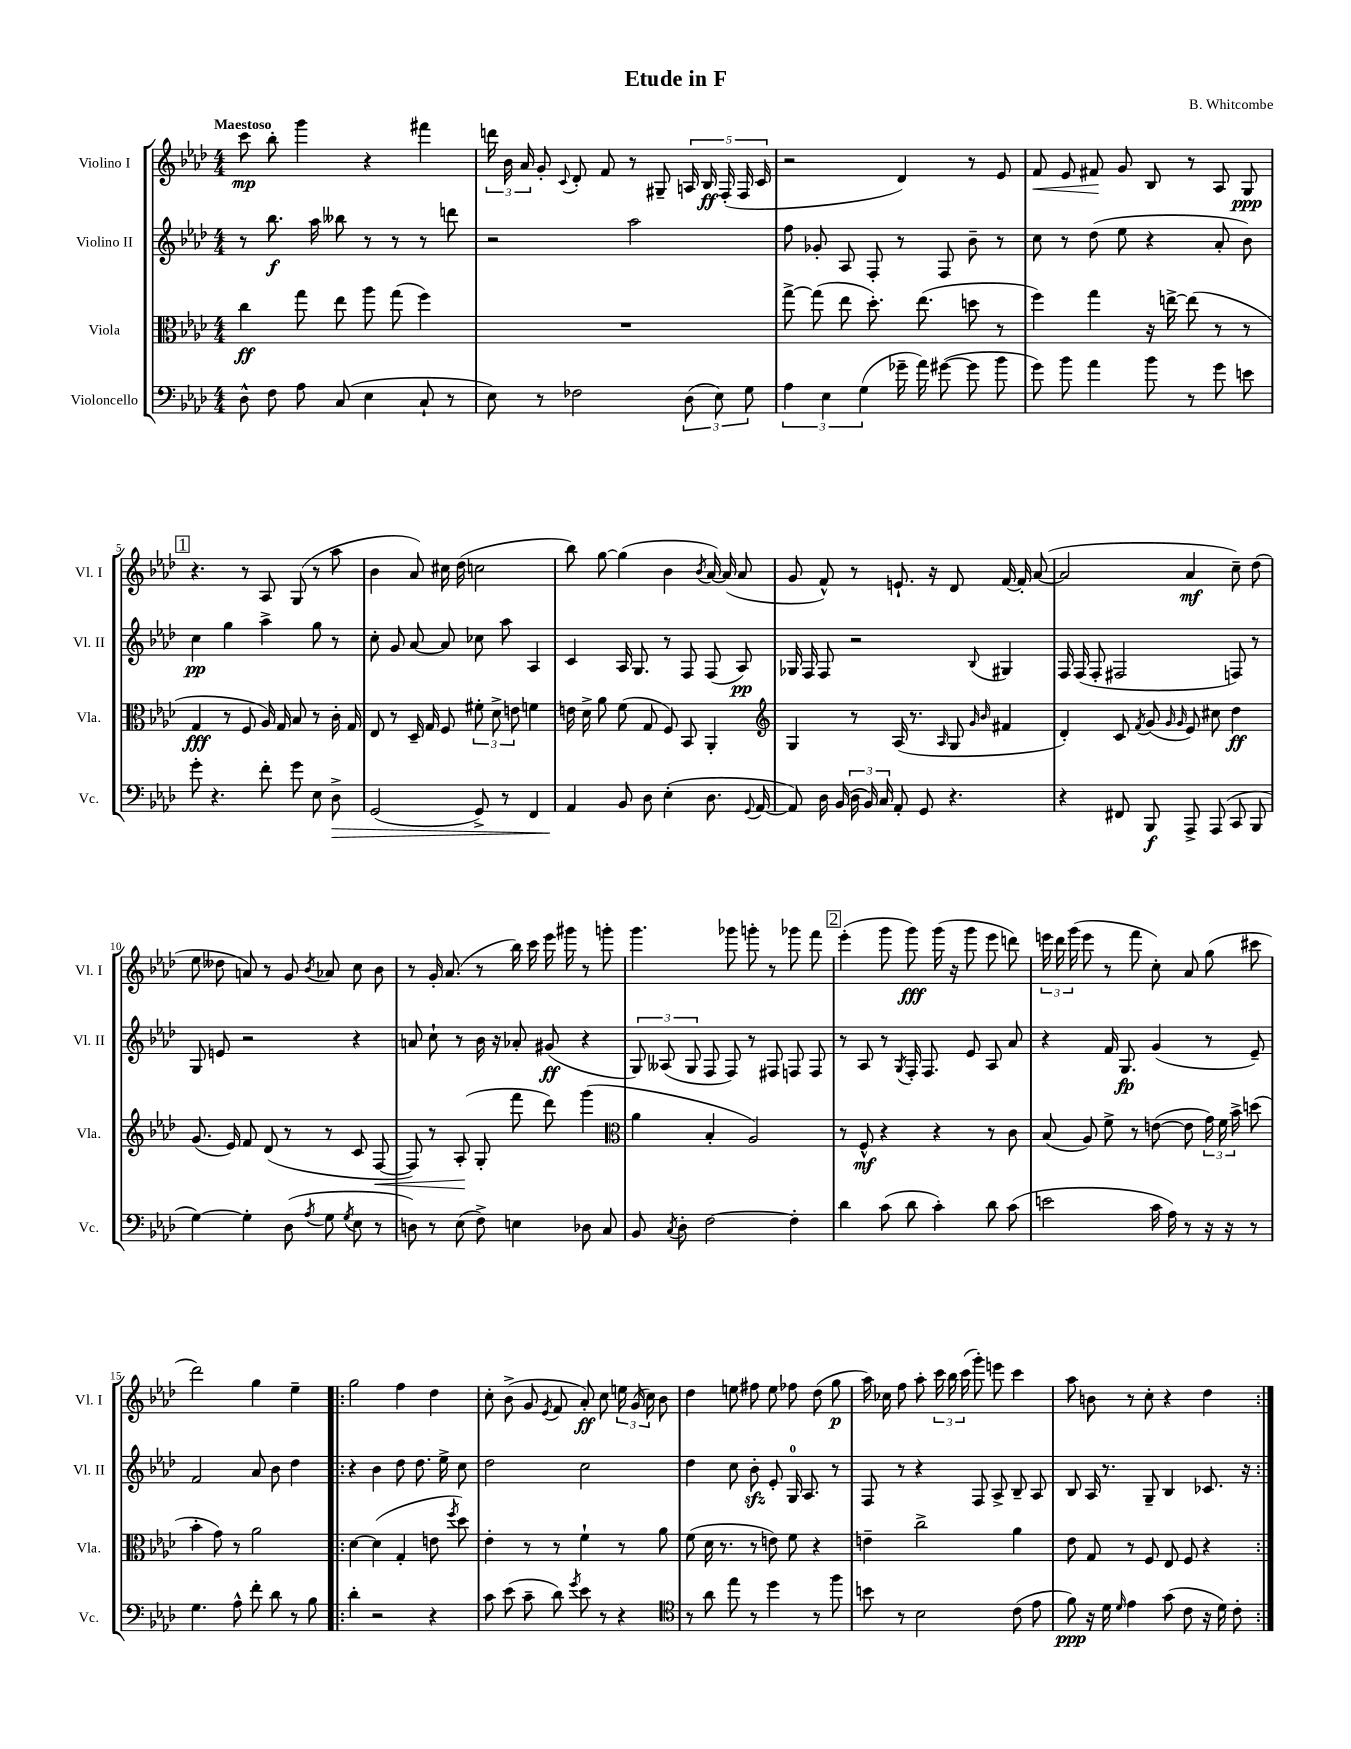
\header { title = "Etude in F" composer = "B. Whitcombe" }
<<
\new StaffGroup <<
\new Staff = "s0" \with { instrumentName = "Violino I" shortInstrumentName = "Vl. I" } {
    \clef treble \key aes \major \numericTimeSignature \time 4/4 \tempo "Maestoso"
    \autoBeamOff c'''8\mp bes''8-. g'''4 r4 fis'''4 |
    \tuplet 3/2 { d'''16 bes'16 aes'16 } g'8-. \appoggiatura { c'8 } des'8-. f'8 r8 gis8-- \tuplet 5/4 { a16 bes16\ff f16-.( f16 c'16 } |
    r2 des'4) r8 ees'8 |
    f'8\< ees'8 fis'8\! g'8 bes8 r8 aes8 g8\ppp |
    \mark \markup { \box "1" } r4. r8 aes8 g8( r8 aes''8 |
    bes'4 aes'8) cis''16 des''16( c''2 |
    bes''8) g''8~ g''4( bes'4 \acciaccatura { bes'8 } aes'16~) aes'16( aes'8 |
    g'8 f'8-^) r8 e'8.-! r16 des'8 f'16~ f'16-. aes'8~( |
    aes'2 aes'4\mf c''8--) des''8( |
    ees''8 deses''8 a'8) r8 g'8 \acciaccatura { bes'8 } aes'8 c''8 bes'8 |
    r8 g'16-. aes'8.( r8 bes''16) c'''16 ees'''16 gis'''16 r8 g'''8-. |
    g'''4. ges'''8 g'''8-. r8 ges'''8 f'''8 |
    \mark \markup { \box "2" } ees'''4-.( g'''8 g'''8\fff) g'''16( r16 g'''8 ees'''8 d'''8) |
    \tuplet 3/2 { e'''16 des'''16 g'''16( } e'''8 r8 f'''8 c''8-.) aes'8 g''8( cis'''8 |
    des'''2) g''4 ees''4-- |
    \repeat volta 2 { g''2 f''4 des''4 |
    c''8-. bes'8->( g'8 \acciaccatura { ees'8 } f'8 aes'8-.\ff) c''8 \tuplet 3/2 { e''16 g'16( c''16) } bes'8 |
    des''4 e''8 fis''8 e''8 fes''8 des''8( g''8\p |
    aes''16) ces''16 f''8 aes''8-. \tuplet 3/2 { c'''16 bes''16 c'''16( } g'''8-.) e'''8 c'''4 |
    aes''8 b'8 r8 c''8-. r4 des''4 | }
}
\new Staff = "s1" \with { instrumentName = "Violino II" shortInstrumentName = "Vl. II" } {
    \clef treble \key aes \major \numericTimeSignature \time 4/4
    \autoBeamOff r8 bes''8.\f aes''16 beses''8 r8 r8 r8 d'''8 |
    r2 aes''2 |
    f''8 ges'8-. aes8 f8-. r8 f8 bes'8-- r8 |
    c''8 r8 des''8( ees''8 r4 aes'8-. bes'8) |
    \mark \markup { \box "1" } c''4\pp g''4 aes''4-> g''8 r8 |
    c''8-. g'8 aes'8~ aes'8 ces''8 aes''8 aes4 |
    c'4 aes16 g8. r8 f8 f8( aes8\pp) |
    ges16 f16 f8 r2 \appoggiatura { bes8 } gis4 |
    f16 f16( f8-. fis2 f8) r8 |
    g8 e'8 r2 r4 |
    a'8 c''8-! r8 bes'16 r16 aes'8-. gis'8\ff( r4 |
    \tuplet 3/2 { g8) aeses8( g8 } f8 f8) r8 fis8 f8 f8 |
    \mark \markup { \box "2" } r8 aes8 r8 \acciaccatura { g8 } f16-. f8. ees'8 aes8 aes'8 |
    r4 f'16 g8.\fp g'4( r8 ees'8--) |
    f'2 aes'8 bes'8 des''4 |
    \repeat volta 2 { r4 bes'4 des''8 des''8. ees''16-> c''8 |
    des''2 c''2 |
    des''4 c''8 bes'8-.\sfz ees'8-. g16-0 aes8. r8 |
    f8 r8 r4 f8 aes8-> bes8-- aes8 |
    bes8 aes16 r8. g8-- bes4 ces'8. r16 | }
}
\new Staff = "s2" \with { instrumentName = "Viola" shortInstrumentName = "Vla." } {
    \clef alto \key aes \major \numericTimeSignature \time 4/4
    \autoBeamOff c''4\ff g''8 ees''8 aes''8 g''8( f''4) |
    R1 |
    g''8~-> g''8( ees''8 des''8.-.) ees''8.( d''8 r8 |
    f''4) g''4 r16 e''16~-> e''8( r8 r8 |
    \mark \markup { \box "1" } g4\fff r8 f8 aes16) g16 bes8 r8 c'16-. g16 |
    ees8 r8 des16-- g16 f8 \tuplet 3/2 { fis'8-. des'8-> e'8 } f'4 |
    e'16 des'16-> aes'8 f'8( g8 f8) bes,8 aes,4-. |
    \clef treble g4 r8 aes16( r8. \grace { aes16 } g8 \grace { g'16 bes'16 } fis'4 |
    des'4-.) c'8 \acciaccatura { f'8 } g'8( \grace { g'16 g'16 } ees'8) cis''8 des''4\ff |
    g'8.( ees'16) f'8 des'8( r8 r8 c'8 f8~\< |
    f8) r8 aes8-.\!( g8-. f'''8 des'''8) g'''4( |
    \clef alto aes'4 bes4-. aes2) |
    \mark \markup { \box "2" } r8 f8-^\mf r4 r4 r8 c'8 |
    bes8( aes8) f'8-> r8 e'8~( e'8 \tuplet 3/2 { g'16) f'16 bes'16-> } d''8( |
    bes'4-. g'8) r8 aes'2 |
    \repeat volta 2 { des'4~ des'4( g4-. e'8 \acciaccatura { f''8 } des''8) |
    ees'4-. r8 r8 f'4-! r8 aes'8 |
    f'8( des'16 r8. r8 e'8) f'8 r4 |
    e'4-- c''2-> aes'4 |
    ees'8 g8 r8 f8 ees8 f8 r4 | }
}
\new Staff = "s3" \with { instrumentName = "Violoncello" shortInstrumentName = "Vc." } {
    \clef bass \key aes \major \numericTimeSignature \time 4/4
    \autoBeamOff des8-^ f8 aes8 c8( ees4 c8-! r8 |
    ees8) r8 fes2 \tuplet 3/2 { des8( ees8) g8 } |
    \tuplet 3/2 { aes4 ees4 g4( } ges'16-- aes'16) gis'8~( gis'8 bes'8 |
    g'8) bes'8 aes'4 bes'8 r8 g'8 e'8 |
    \mark \markup { \box "1" } g'8-. r4. f'8-. g'8 ees8 des8->\> |
    g,2( g,8->) r8 f,4 |
    aes,4\! bes,8 des8 ees4-.( des8. \appoggiatura { g,8 } aes,16~ |
    aes,8) des16 bes,16( \tuplet 3/2 { des16 bes,16) c16 } aes,8-. g,8 r4. |
    r4 fis,8 bes,,8\f aes,,8-> aes,,8( c,8 bes,,8 |
    g4~) g4-. des8( \acciaccatura { aes8 } g8 \acciaccatura { g8 } ees8 r8 |
    d8) r8 ees8( f8->) e4 des8 c8 |
    bes,8 \acciaccatura { c8 } des8-. f2~ f4-. |
    \mark \markup { \box "2" } des'4 c'8( des'8 c'4-.) des'8 c'8( |
    e'2 c'16 aes16) r8 r16 r16 r8 |
    g4. aes8-^ f'8-. des'8 r8 bes8 |
    \repeat volta 2 { des'4-. r2 r4 |
    c'8 ees'8( c'8-- des'8) \acciaccatura { g'8 } ees'8 r8 r4 |
    \clef tenor r8 aes'8 ees''8 r8 des''4 r8 f''8 |
    b'8 r8 bes2 c'8( ees'8 |
    f'8\ppp) r16 des'16 \grace { des'16 } ees'4 g'8( c'8 r16 des'16) c'8-. | }
}
>>
>>
